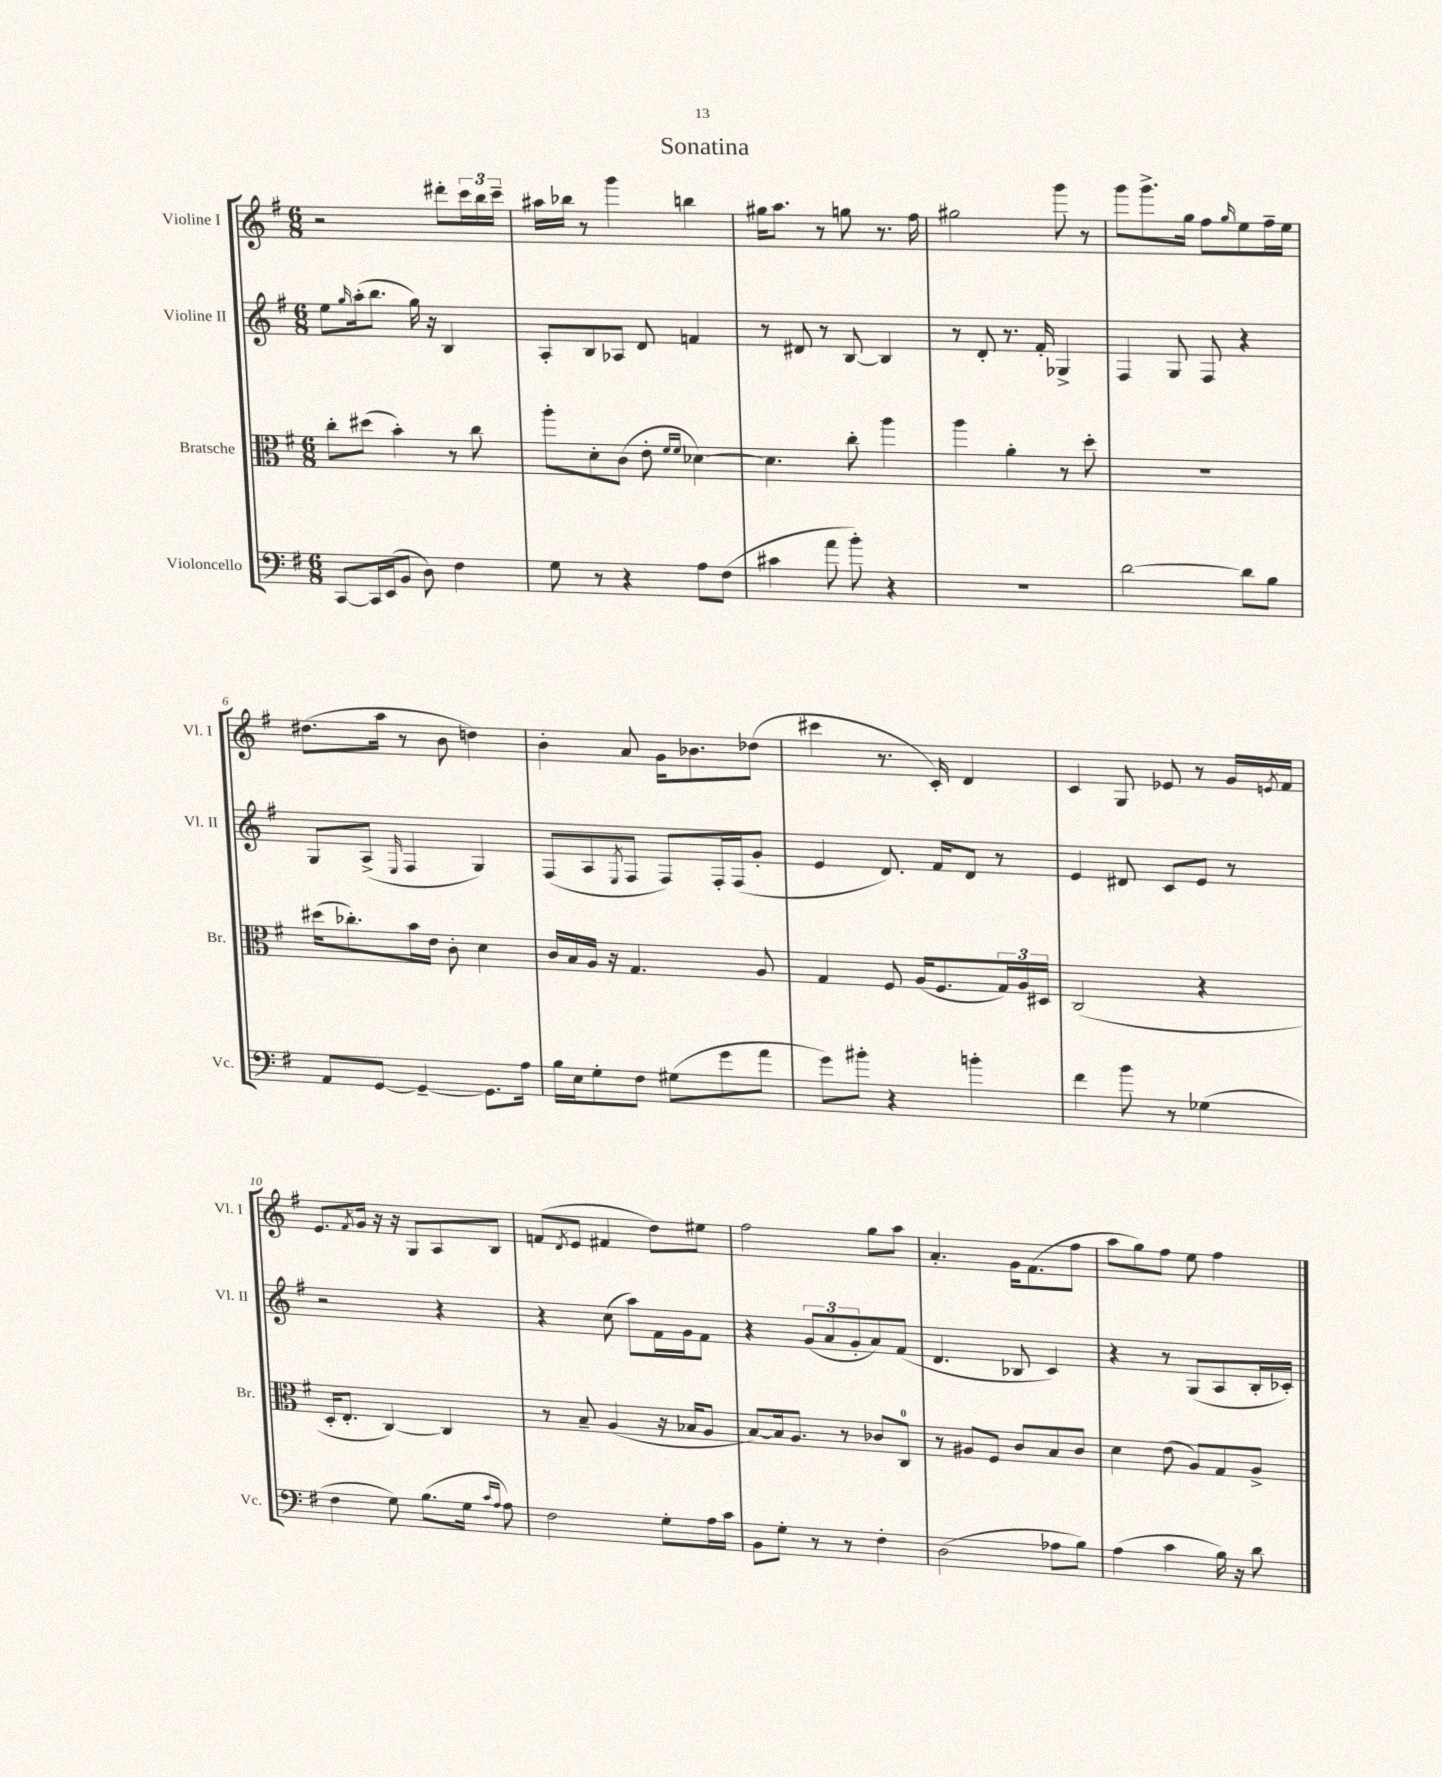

**kern	**kern	**kern	**kern
*part4	*part3	*part2	*part1
*staff4	*staff3	*staff2	*staff1
*I"Violoncello	*I"Bratsche	*I"Violine II	*I"Violine I
*I'Vc.	*I'Br.	*I'Vl. II	*I'Vl. I
*clefF4	*clefC3	*clefG2	*clefG2
*k[f#]	*k[f#]	*k[f#]	*k[f#]
*M6/8	*M6/8	*M6/8	*M6/8
=1	=1	=1	=1
[8CC/L	8cc'\L	8ee\L	2r
.	.	16qqgg/	.
16CC/L]	(8dd#X\J	(16aa'\k	.
(16EE/J	.	8.bb\J	.
8BB/J	4b'\)	.	.
8D\)	.	16gg\)	.
.	.	16r	.
4F#\	8r	4B/	8ddd#X'\L
.	8cc\	.	24ccc\L
.	.	.	24bb\
.	.	.	24ccc~\JJ
=2	=2	=2	=2
8G\	8aa'\L	8A'/L	16aa#X\LL
.	.	.	16bb-X\JJ
8r	8d'\	8B/	8r
4r	(8c\J	8A-X/J	4ggg\
.	8e'\	8d/	.
.	16qqf#/LL	.	.
.	16qqf#/JJ	.	.
8A\L	[4d-X\)	4fn/	4bbn\
(8F#\J	.	.	.
=3	=3	=3	=3
4c#X\	4.d-\]	8r	16gg#X\KL
.	.	.	8.aa\J
.	.	8d#X/	.
8a\	.	8r	8r
8b'\)	8cc'\	[8B/	8ggn\
4r	4aa\	4B/]	8.r
.	.	.	16ff#\
=4	=4	=4	=4
2.r	4aa\	8r	2gg#X\
.	.	8d'/	.
.	4a'\	8.r	.
.	.	16f#'/	.
.	8r	4G-X^/	8ggg\
.	8dd'\	.	8r
=5	=5	=5	=5
[2d\	2.r	4F#/	8ggg\L
.	.	.	8.ggg^\
.	.	8G/	.
.	.	.	16gg\Jk
.	.	8F#/	8ff#\L
.	.	.	16qqgg/
8d\L]	.	4r	8ee\
8B\J	.	.	16ff#~\L
.	.	.	16ee\JJ
!!LO:LB:g=z
=6	=6	=6	=6
8AA/L	(16dd#X\KL	8G/L	(8.dd#X\L
.	8.cc-X'\)	.	.
[8GG/J	.	(8A^/J	.
.	.	.	16aa\Jk
.	.	16qqE/	.
4GG~/_	16b\L	4F#/	8r
.	16e\JJ	.	.
.	8c'\	.	8b\
8.GG\L]	4d\	4G/)	4ddn\)
16A\Jk	.	.	.
=7	=7	=7	=7
16B\LL	16c/LL	(8F#/L	4b'\
16E\J	16B/	.	.
8G'\	16A/JJ	8A/	.
.	16r	.	.
.	.	8qE/	.
8F#\J	4.G/	8F#/J	8a/
(8G#X\L	.	8F#/L)	16g\KL
.	.	.	8.b-X\
8g\	.	16F#'/L	.
.	.	(16F#/J	.
8a\J	8A/	8g'/J	(8dd-X\J
=8	=8	=8	=8
8g\L)	4G/	4e/	4ccc#X\
8b#X'\J	.	.	.
4r	8F#/	8.d/)	8.r
.	(16A/KL	.	.
.	8.F#/	16f#/KL	16c'/)
4bn'\	.	8d/J	4d/
.	24G/L)	8r	.
.	24A/	.	.
.	24D#X/JJ	.	.
=9	=9	=9	=9
4f#\	(2C/	4e/	4c/
8b\	.	8d#X/	8G/
8r	.	8c/L	8e-X/
(4G-X\	4r	8e/J	8r
.	.	8r	16g/LL
.	.	.	8qen/
.	.	.	16f#/JJ
!!LO:LB:g=z
=10	=10	=10	=10
4F#\	16D'/KL	2r	8.e/L
.	8.E'/J	.	.
.	.	.	8qf#/
.	.	.	16g/Jk
8G\)	[4C/)	.	16r
.	.	.	16r
(8.B\L	.	.	8G/L
.	4C/]	4r	8A/
16G\Jk	.	.	.
16qqc/LL	.	.	.
16qqA/JJ	.	.	.
8A\)	.	.	8B/J
=11	=11	=11	=11
2F#\	8r	4r	(8fn/L
.	.	.	8qd/
.	8B~/	.	8e/J
.	(4A/	(8cc\	4f#X/
.	.	8aa\L)	.
8G'\L	16r	16f#\L	8dd\L)
.	16B-X/KL	16g\J	.
16A\L	8A/J	8f#\J	8ee#X\J
16c\JJ	.	.	.
=12	=12	=12	=12
8BB\L	[8B/L)	4r	2ff#\
8G'\J	16B/k]	.	.
.	8.A/J	.	.
8r	.	(12g/L	.
.	.	12a/	.
8r	8r	.	.
.	.	12g'/	.
4F#'\	8c-X/L	8a/)	8gg\L
.	8C/J	(8f#/J	8aa\J
=13	=13	=13	=13
(2D\	8r	4.d/	4.a'/
.	8A#X/L	.	.
.	8F#/J	.	.
.	8c/L	8B-X/	16g\KL
.	.	.	(8.f#\
8A-X\L	8B/	4c/)	.
8B\J)	8c/J	.	8ff#\J
=14	=14	=14	=14
(4A\	4d\	4r	8aa\L
.	.	.	8gg\)
4c\	(8e\	8r	8ff#\J
.	8A/L)	(8G/L	8ee\
16B\)	8G/	8A/	4ff#\
16r	.	.	.
8d\	8A^/J	16B'/L	.
.	.	16c-X'/JJ)	.
==	==	==	==
*-	*-	*-	*-
